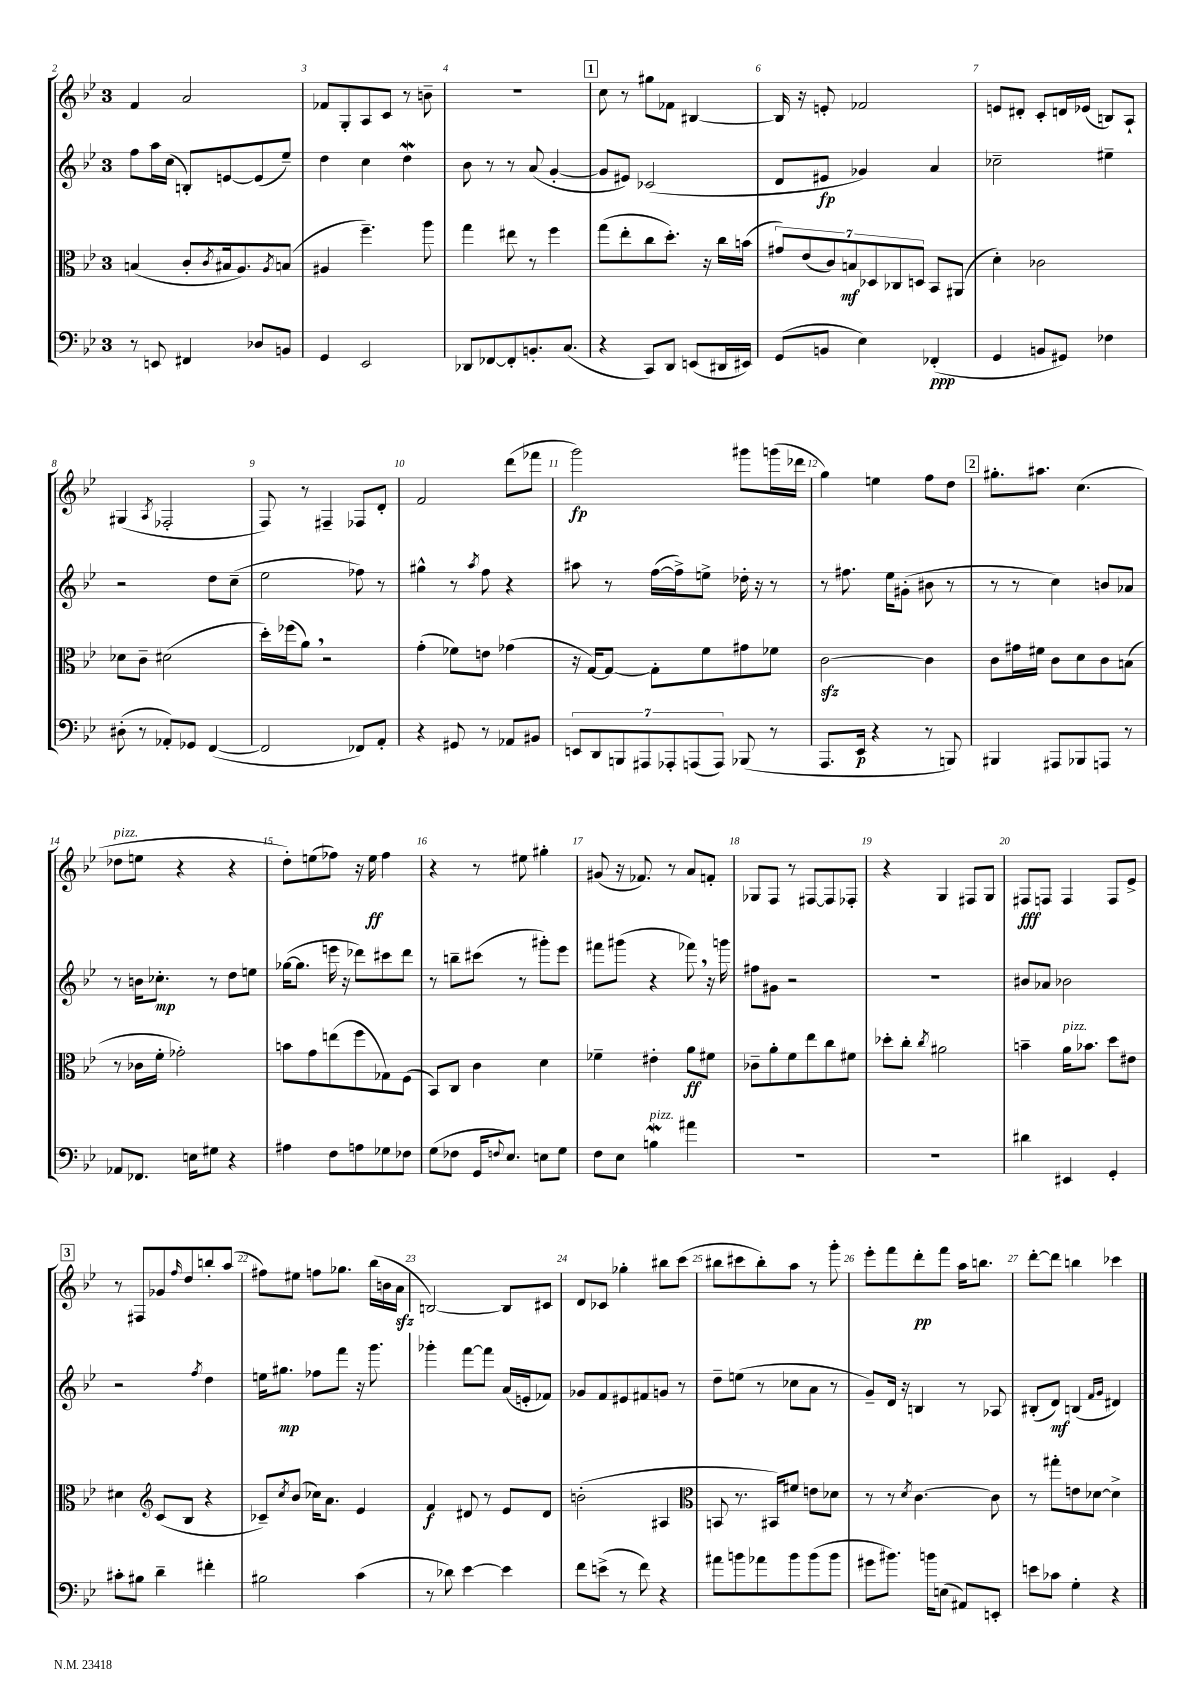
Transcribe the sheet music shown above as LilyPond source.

<<
\new StaffGroup <<
\new Staff = "s0" {
    \clef treble \key bes \major \once \override Staff.TimeSignature.style = #'single-digit \time 3/4
    f'4 a'2 |
    fes'8 g8-. a8 c'8 r8 b'8-- |
    R2. |
    \mark \markup { \box "1" } c''8 r8 gis''8 fes'8 bis4~ |
    bis16 r16 e'8-. fes'2 |
    e'8 dis'8-. c'8-. d'16 ees'16( b8) a8-! |
    gis4( \acciaccatura { a8 } fes2-. |
    f8) r8 fis4-- fes8 d'8-. |
    f'2 d'''8( fes'''8 |
    g'''2\fp) gis'''8 g'''16( des'''16 |
    g''4) e''4 f''8 d''8 |
    \mark \markup { \box "2" } gis''8.-. ais''8. c''4.( |
    des''8^\markup { \italic "pizz." } e''8 r4 r4 |
    d''8-.) e''8( fes''8) r16 e''16\ff fes''4 |
    r4 r8 eis''8 gis''4-. |
    gis'8( r16 fes'8.) r8 a'8 f'8-. |
    ges8 f8 r8 fis8~ fis8 fes8-. |
    r4 g4 fis8 g8 |
    fis8\fff f8 f4 f8 ees'8-> |
    \mark \markup { \box "3" } r8 fis8 ges'8 \grace { f''16 } d''8 b''8-. a''8( |
    fis''8) eis''8 f''8 ges''8. bes''16( b'16 a'16\sfz |
    b2~) b8 cis'8 |
    d'8 ces'8 ges''4-. bis''8 c'''8( |
    bis''8 cis'''8 bis''8-.) a''8 r8 g'''8-. |
    ees'''8-. f'''8 d'''8-.\pp f'''8 a''16 b''8. |
    d'''8~-. d'''8 b''4 ces'''4 \bar "|." |
}
\new Staff = "s1" {
    \clef treble \key bes \major \once \override Staff.TimeSignature.style = #'single-digit \time 3/4
    f''8 a''16 c''16( b8-.) e'8~ e'8( ees''8--) |
    d''4 c''4 d''4\mordent |
    bes'8 r8 r8 a'8( g'4~-. |
    \mark \markup { \box "1" } g'8 eis'8) ces'2( |
    d'8 eis'8\fp ges'4) a'4 |
    ces''2-- eis''4-- |
    r2 d''8 c''8--( |
    ees''2 fes''8) r8 |
    gis''4-^ r8 \acciaccatura { a''8 } f''8 r4 |
    ais''8 r8 f''16~( f''16->) e''8-> des''16-. r16 r8 |
    r8 fis''8. ees''16 gis'8-.( bis'8 r8 |
    \mark \markup { \box "2" } r8 r8 c''4) b'8 aes'8 |
    r8 b'16 ces''8.-.\mp r8 d''8 e''8 |
    ges''16~( ges''8. e'''16 r16 des'''8) cis'''8 des'''8 |
    r8 b''8-- cis'''8( r8 gis'''8-.) ees'''8 |
    fis'''8 gis'''8( r4 fes'''8) \breathe r16 g'''16 |
    fis''8 gis'8 r2 |
    R2. |
    bis'8 aes'8 bes'2 |
    \mark \markup { \box "3" } r2 \acciaccatura { f''8 } d''4 |
    e''16 gis''8.\mp fes''8 f'''8 r16 g'''8. |
    ges'''4-. f'''8~ f'''8 a'16( e'16-. fes'8) |
    ges'8 f'8 eis'8 fis'8 g'8 r8 |
    d''8-- e''8( r8 ces''8 a'8 r8 |
    g'8--) d'16 r16 b4 r8 aes8 |
    bis8-.( d'8\mf) b4( \grace { f'16 g'16 } dis'4) \bar "|." |
}
\new Staff = "s2" {
    \clef alto \key bes \major \once \override Staff.TimeSignature.style = #'single-digit \time 3/4
    b4( c'8-. \acciaccatura { c'8 } bis16 a8.) \acciaccatura { a8 } b8( |
    ais4 f''4.--) a''8 |
    g''4 eis''8 r8 f''4 |
    \mark \markup { \box "1" } g''8( ees''8-. c''8 d''8.-.) r16 c''16 b'16( |
    \tuplet 7/4 { gis'8) ees'8( c'8) b8\mf des8 ces8 d8 } bes,8 ais,8( |
    d'4-.) ces'2 |
    des'8 c'8-- dis'2( |
    d''16-.) fes''16( a'8) \breathe r2 |
    g'4-.( fes'8) e'8 ges'4( |
    r16 g16~) g8~ g8-. f'8 gis'8 fes'8 |
    c'2~\sfz c'4 |
    \mark \markup { \box "2" } c'8 gis'16 fis'16 c'8 d'8 c'8 b8( |
    r8 ces'16 f'16-. ges'2-.) |
    b'8 g'8 e''8( f''8 ges8) f8( |
    bes,8) c8 c'4 d'4 |
    fes'4-- eis'4-. a'8\ff fis'8 |
    ces'8-- a'8-. f'8 ees''8 c''8 fis'8 |
    des''8-. c''8-. \acciaccatura { c''8 } ais'2 |
    b'4-- a'16^\markup { \italic "pizz." } bes'8. d''8 eis'8 |
    \mark \markup { \box "3" } dis'4 \clef treble c'8( bes8 r4 |
    ces'8--) \acciaccatura { c''8 } bes'8( ces''16) a'8. ees'4 |
    f'4\f dis'8 r8 ees'8 dis'8 |
    b'2-.( ais4 |
    \clef alto b,8 r8. bis,16) fis'8 e'8 des'8 |
    r8 r8 \acciaccatura { d'8 } c'4.~ c'8 |
    r8 gis''8-. e'8 des'8~ des'4-> \bar "|." |
}
\new Staff = "s3" {
    \clef bass \key bes \major \once \override Staff.TimeSignature.style = #'single-digit \time 3/4
    r8 e,8 fis,4 des8 b,8 |
    g,4 ees,2 |
    des,8 fes,8~ fes,8-. b,8.-. c8.( |
    \mark \markup { \box "1" } r4 c,8) d,8 e,8( dis,16 eis,16) |
    g,8( b,8 ees4) fes,4-.\ppp( |
    g,4 b,8 gis,8) fes4 |
    dis8-.( r8 aes,8-.) ges,8 f,4~( |
    f,2 fes,8) a,8-. |
    r4 gis,8 r8 aes,8 bis,8 |
    \tuplet 7/4 { e,8 d,8 b,,8 ais,,8 aes,,8-. a,,8( a,,8) } bes,,8( r8 |
    a,,8. ees,16\p r4 r8 b,,8) |
    \mark \markup { \box "2" } bis,,4 ais,,8 bes,,8 a,,8 r8 |
    aes,8 fes,8. e16 gis8 r4 |
    ais4 f8 a8 ges8 fes8 |
    g8( fes8 g,16 \appoggiatura { f8 } ees8.) e8 g8 |
    f8 ees8 b4\mordent^\markup { \italic "pizz." } ais'4 |
    R2. |
    R2. |
    dis'4 eis,4 g,4-. |
    \mark \markup { \box "3" } cis'8-. bis8 d'4-- fis'4-. |
    bis2 c'4( |
    r8 des'8) ees'4~ ees'4 |
    f'8 e'8->( r8 f'8) r4 |
    ais'8 b'8 aes'8 b'8 b'8( b'8 |
    gis'8 bis'8.) b'16 e8( ais,8) e,8-. |
    e'8 ces'8 g4-. r4 \bar "|." |
}
>>
>>
\layout { \context { \Score currentBarNumber = #2 \override BarNumber.break-visibility = ##(#f #t #t) barNumberVisibility = #all-bar-numbers-visible } }
